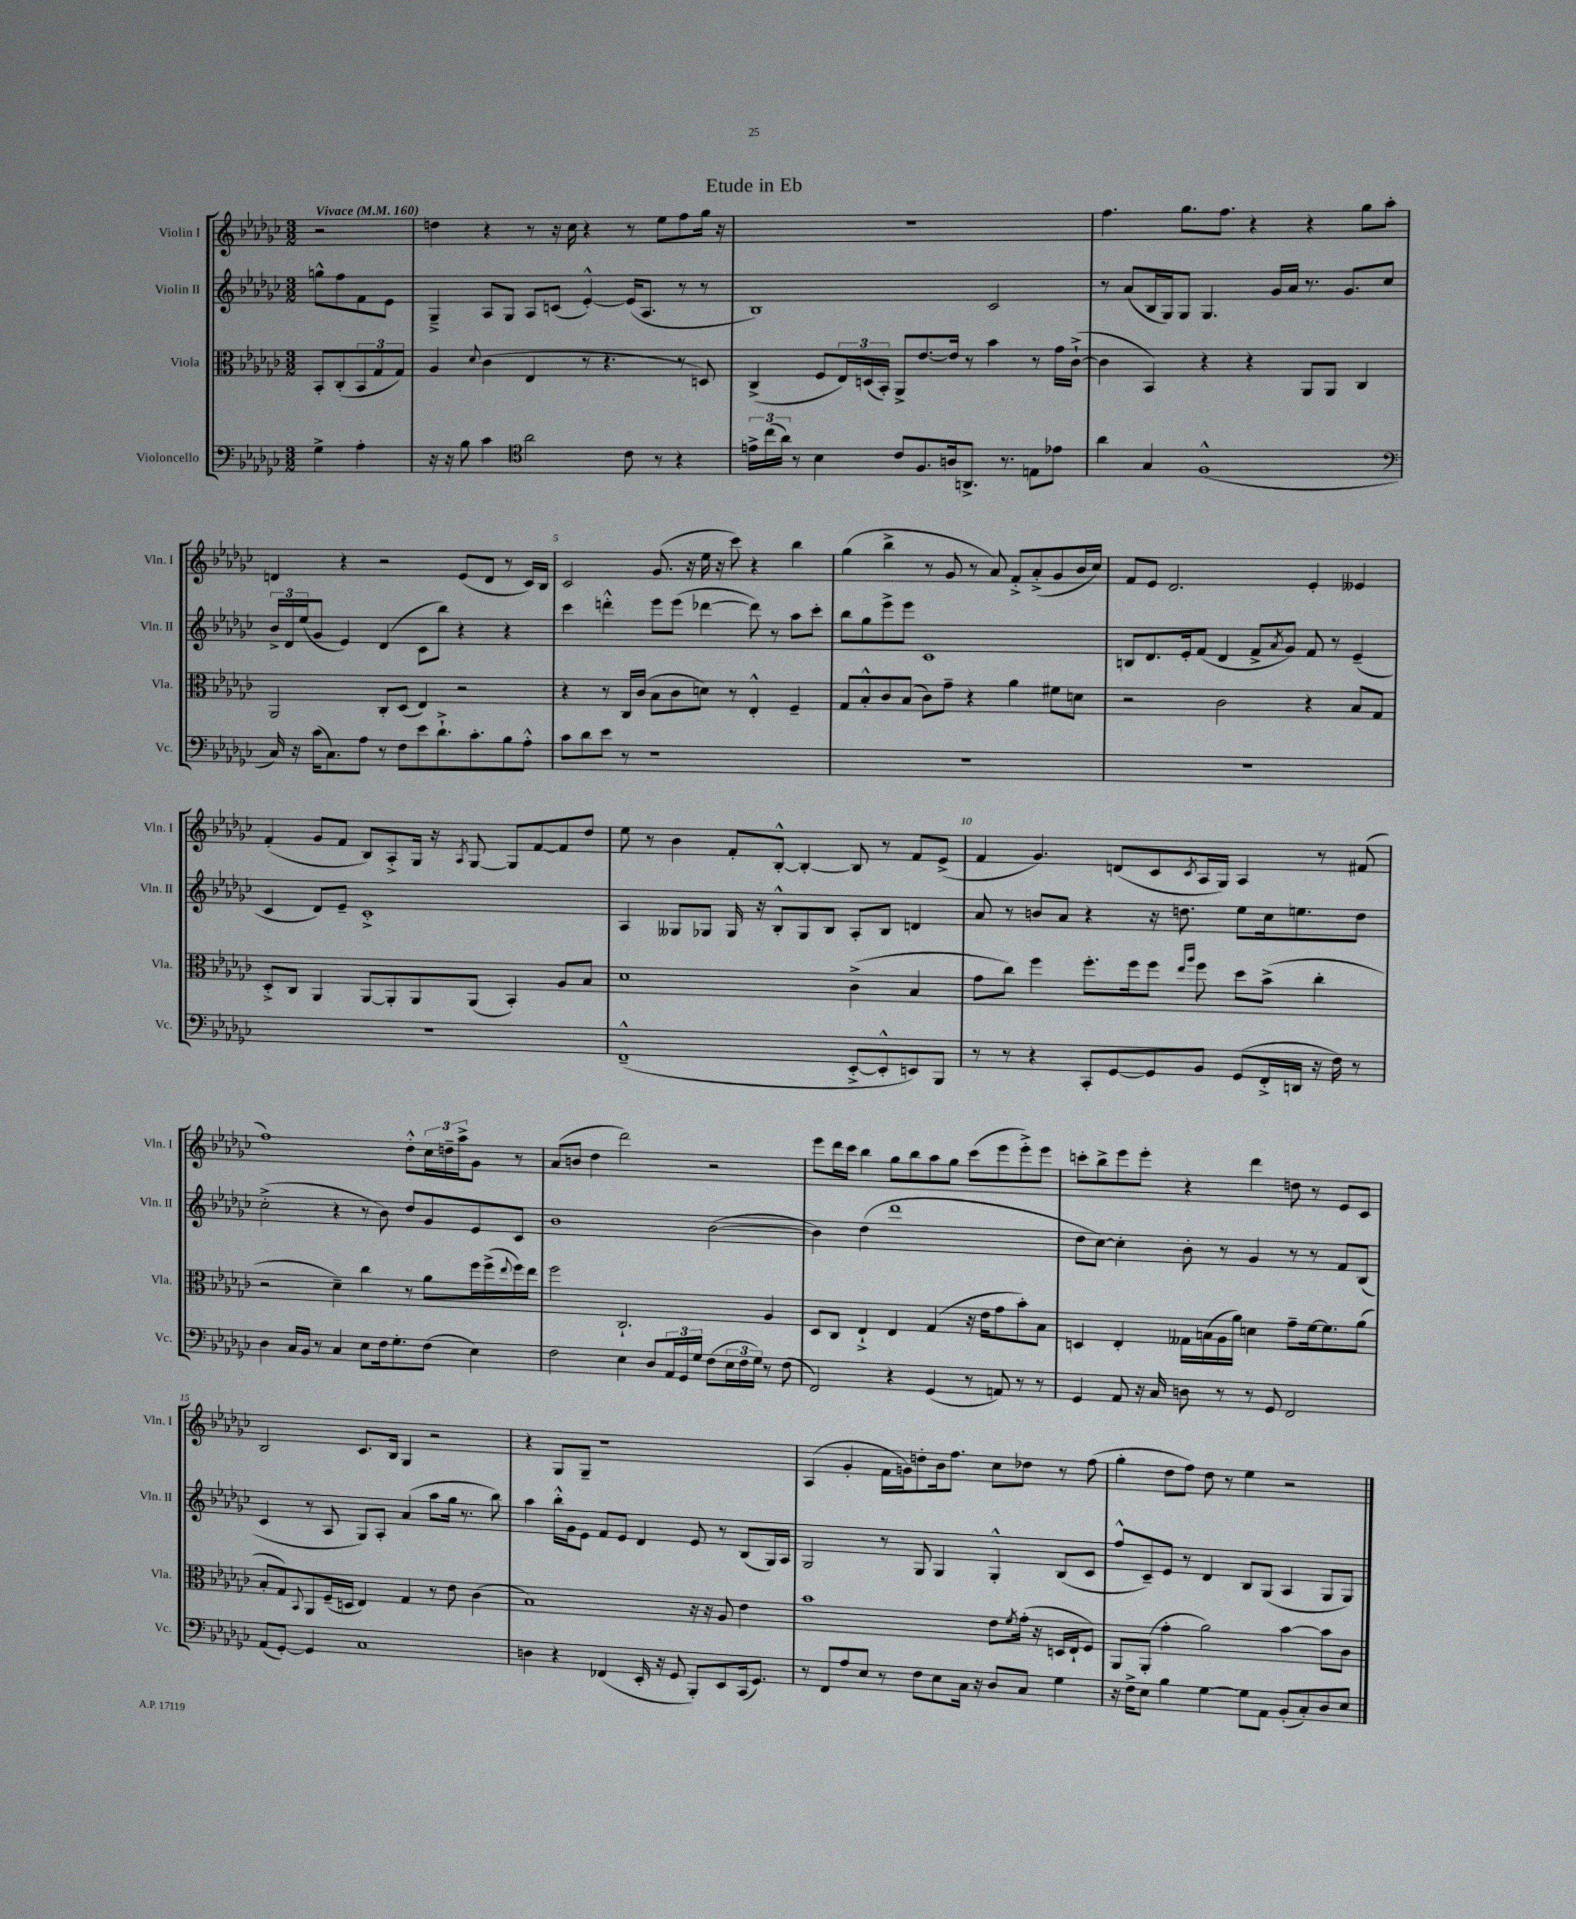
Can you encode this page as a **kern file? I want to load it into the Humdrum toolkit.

**kern	**kern	**kern	**kern
*part4	*part3	*part2	*part1
*staff4	*staff3	*staff2	*staff1
*I"Violoncello	*I"Viola	*I"Violin II	*I"Violin I
*I'Vc.	*I'Vla.	*I'Vln. II	*I'Vln. I
*clefF4	*clefC3	*clefG2	*clefG2
*k[b-e-a-d-g-c-]	*k[b-e-a-d-g-c-]	*k[b-e-a-d-g-c-]	*k[b-e-a-d-g-c-]
*M3/2	*M3/2	*M3/2	*M3/2
*MM160	*MM160	*MM160	*MM160
=	=	=	=
!	!	!	!LO:TX:a:B:t=Vivace
4G-^\	8BB-'/L	8ggn^^\L	2r
.	(8C-'/	8ff\	.
4A-'\	12BB-/	8f\	.
.	12G-/	.	.
.	.	8e-\J	.
.	12G-/J)	.	.
=1	=1	=1	=1
16r	4A-/	4G-~^/	4ddn\
16r	.	.	.
8B-\	.	.	.
.	8qqd-/	.	.
4c-\	(4c-\	8A-/L	4r
.	.	8G-/J	.
*clefC4	*	*	*
2a-\	4E-/	8A-/L	8r
.	.	(8cn/J	16r
.	.	.	16cc-\
.	8r	[4e-'^^/)	4r
.	4.r	.	.
8c-\	.	(16e-/KL]	8r
.	.	8.A-/J	.
8r	.	.	8ee-\L
4r	8r	8r	8ff\
.	8Dn/)	8r	16gg-\Jk
.	.	.	16r
=2	=2	=2	=2
24en^\LL	(4C-^/	1B-)	1.r
(24cc-\	.	.	.
24a-\JJ)	.	.	.
8r	.	.	.
4B-\	8F/L	.	.
.	24E-/L)	.	.
.	(24Dn/	.	.
.	24BB-'/JJ)	.	.
8c-/L	8AA-^/L	.	.
8.F/	[8.e-/	.	.
16An/k	16e-/Jk]	.	.
8.AAn^/J	8r	.	.
.	4b-\	2c-/	.
8.r	.	.	.
8En\L	8r	.	.
8e-X\J	16g-\LL	.	.
.	([16c-`^\JJ	.	.
=3	=3	=3	=3
4a-\	4c-\]	8r	4.ff\
.	.	(8a-/L	.
4G-/	4BB-/)	16B-/L	.
.	.	16G-/J)	.
.	.	8G-/J	8.gg-\L
(1F^^	4r	4.G-/	.
.	.	.	8.ff\J
.	4r	.	4r
.	.	16g-/LL	.
.	.	16a-/JJ	.
.	8AA-/L	8.r	4r
.	8AA-/J	.	.
.	.	8.g-/L	.
.	4C-/	.	8gg-\L
.	.	8cc-/J	8aa-'\J
!!LO:LB:g=z
=4	=4	=4	=4
*clefF4	*	*	*
16C-/)	2AA-/	24b-^/LL	4dn/
.	.	24d-/	.
16r	.	.	.
.	.	(24ee-/J	.
(16c-\KL	.	8g-/J	.
8.C-\)	.	.	.
.	.	4e-/)	4r
8A-\J	.	.	.
8r	8C-'/L	(4d-/	2r
8F\L	(8D-/J	.	.
8e-\	4E-/)	8c-\L	.
8.d-`^\	.	8bb-\J)	.
.	2r	4r	(8e-/L
8.c-'\	.	.	.
.	.	.	8d/J
8B-\	.	4r	8r
8A-'^^\J	.	.	16c-/LL)
.	.	.	16B-/JJ
=5	=5	=5	=5
8c-\L	4r	4ccc-\	2c-/
8d-\	.	.	.
8e-\J	8r	4dddn'^^\	.
8r	16C-/LL	.	.
.	(16c-/JJ	.	.
1r	8B-\L	8eee-\L	(8.g-/
.	8c-\	(8eee-\J	.
.	.	.	16r
.	8dn\J)	[4ddd-X\	16ee-\
.	.	.	16r
.	8r	.	8ccc-\)
.	4E-'^^/	8ddd-\])	4r
.	.	8r	.
.	4F~/	8aa-\L	4bb-\
.	.	8ccc-'\J	.
=6	=6	=6	=6
1.r	8G-/L	8bb-\L	(4gg-\
.	8B-'^^/	8gg-\	.
.	8c-/	8eee-^\	4bb-^\
.	(8B-/J	8eee-\J	.
.	8c-\L)	1c-	8r
.	8g-~\J	.	8g-/
.	4r	.	8r
.	.	.	8a-/)
.	4a-\	.	8f'^/L
.	.	.	(8a-'^/
.	8f#X\L	.	8g-/
.	8dn\J	.	16b-/L
.	.	.	16cc-/JJ)
=7	=7	=7	=7
1.r	2r	8Bn/L	8f/L
.	.	8.d-/	8e-/J
.	.	.	2.d-/
.	.	16e-'/k	.
.	.	(8f/J	.
.	2c-\	4d-/	.
.	.	8f^/L	.
.	.	8qa-/	.
.	.	8g-/J)	.
.	4r	8f/	4e-'/
.	.	8r	.
.	8B-/L	(4e-~/	4e--X/
.	8G-/J	.	.
!!LO:LB:g=z
=8	=8	=8	=8
1.r	8D-'^/L	4c-/	(4f'/
.	8C-/J	.	.
.	4AA-/	8d-/L)	8g-/L
.	.	8e-~/J	8f/J
.	[8AA-/L	1c-'^	8B-/L)
.	8AA-'/]	.	8A-'^/
.	8AA-/	.	16G-/Jk
.	.	.	16r
.	.	.	8qA-/
.	(8AA-/J	.	[8G-/
.	4BB-'/)	.	8G-/L]
.	.	.	[8f/
.	8A-/L	.	8f/]
.	8B-/J	.	8dd-/J
=9	=9	=9	=9
(1FF~^^	1d-	4A-/	8ee-\
.	.	.	8r
.	.	8G--X/L	4b-\
.	.	8G-X/J	.
.	.	16G-/	8f'/L
.	.	16r	.
.	.	8B-'^^/L	[8B-'^^/J
.	.	8G-/	4B-'/_
.	.	8B-/J	.
[8EE-'^/L	(4c-^\	8A-'/L	8B-/]
8EE-'^^/]	.	8B-/J	8r
8EEn/)	4B-/	4dn/	8f/L
8BBB-/J	.	.	(8e-^/J
=10	=10	=10	=10
8r	8g-\L	8a-/	4f/
8r	8cc-\J)	8r	.
4r	4ff\	8bn/L	4.g-/)
.	.	8a-/J	.
8CC-'/L	8.ff'\L	4r	.
[8GG-/	.	.	(8dn/L
.	16ff\k	.	.
8GG-/]	8ff\J	16r	8c-/
.	.	8.ddn\	.
.	16qqee-/LL	.	.
.	16qqaa-/JJ	.	8qc-/
8BB-/J	8ff\	.	16A-/L
.	.	.	16G-/JJ)
(8GG-/L	8dd-\L	8ee-\L	4A-/
16FF'^/L	(8b-^\J	16cc-\k	.
16DDn/JJ	.	8.een\	.
16r	4cc-'\	.	8r
16F\)	.	.	.
8r	.	8dd\J	(8f#X/
!!LO:LB:g=z
=11	=11	=11	=11
4D-\	2r	(2cc-'^\	1ff)
16C-/LL	.	.	.
16BB-/JJ	.	.	.
8r	.	.	.
4C-/	4d-~\)	4r	.
8E-\L	4cc-\	8r	.
16F\k	.	8b-\)	.
8.G-'\	.	.	.
.	8r	8dd-/L	8dd-'^^\L
(8F\J	8a-\L	8g-/	24cc-\L
.	.	.	24ddn~\
.	.	.	24aa-^\J
4E-\)	16ff\L	8e-/	8g-\J
.	(16ff^\	.	.
.	8qqee-/	.	.
.	16ff\)	8c-/J	8r
.	16ee-\JJ	.	.
=12	=12	=12	=12
2F\	2ff\	1b-	(8a-/L
.	.	.	8bn/J
.	.	.	4dd-\
4E-\	2.C-`/	.	2ddd-\)
8D-/L	.	.	.
24AA-/L	.	.	.
24GG-/	.	.	.
24G-/JJ	.	.	.
(8F\L	.	([2b-\	2r
24E-\L	.	.	.
24F\	.	.	.
24G-\JJ)	.	.	.
8r	4A-/	.	.
(8F\	.	.	.
=13	=13	=13	=13
2FF/)	8D-/L	4b-\])	8eee-\L
.	8C-/J	.	16ddd-\L
.	.	.	16ccc-\JJ
.	4E-`^/	(4dd-\	4bb-\
4r	4E-/	1ddd-	8gg-\L
.	.	.	8bb-\
(4GG-/	(4G-/	.	8aa-\
.	.	.	8gg-\J
8r	16r	.	(8ccc-\L
.	16e-\KL	.	.
8AAn/)	8g-\	.	8eee-\
8r	8b-'\)	.	8eee-'^\)
8r	8B-\J	.	8eee-\J
=14	=14	=14	=14
4GG-/	4Dn/	8dd-\L	8cccn'\L
.	.	[8cc-\J)	8bb-^\
8AA-/	4E-'/	4cc-'\]	8eee-\
16r	.	.	8eee-'\J
16C-/	.	.	.
8Dn\	16G--X\LL	8b-'\	4r
.	(16Bn\	.	.
8r	16A-\	8r	.
.	16a-\JJ)	.	.
8r	4dn\	4g-/	4ddd-\
8GG-/	.	.	.
2FF/	8g-~\L	8r	8ddn\
.	[16f\k	8r	8r
.	8.f\]	.	.
.	.	8f/L	8e-/L
.	(8a-\J	(8B-/J	8c-/J
!!LO:LB:g=z
=15	=15	=15	=15
(8AA-/L	8B-'/L	4c-/	2B-/
[8GG-'/J)	8G-/)	.	.
.	8qqBB-/	.	.
4GG-/]	8AA-/	8r	.
.	(16F~/L	8A-/	.
.	16Dn/JJ	.	.
1C-	4E-/)	8G-/L)	8.c-/L
.	.	8A-'/J	.
.	.	.	16B-/Jk
.	4G-/	(4a-/	4G-/
.	8r	8aa-\L	2r
.	8e-\	16gg-\Jk	.
.	.	8.r	.
.	(4c-\	.	.
.	.	8bb-\)	.
=16	=16	=16	=16
4Dn\	1B-)	4aa-\	4r
4r	.	16bb-'^^\LL	8G-/L
.	.	16g-\J	.
.	.	8e-\J	8G-~/J
(4FF-X/	.	8f/L	1r
.	.	8e-/J	.
16EE-'/	.	4d-/	.
16r	.	.	.
8GG-/	.	.	.
8BBB-'/L)	16r	8e-/	.
.	16r	.	.
8EE-/	8A-/	8r	.
(16CC-/k	4e-\	(8B-/L	.
8.GG-/J)	.	.	.
.	.	16G-/L)	.
.	.	16A-/JJ	.
=17	=17	=17	=17
8r	1b-	2G-/	(4A-/
8FF/L	.	.	.
8A-/	.	.	4g-'/
8E-/J	.	.	.
8r	.	8r	16f\LL
.	.	.	16gn\J)
8F\L	.	8G-/	8ddn'\
8E-\	.	4G-/	16b-\k
.	.	.	8.ff\J
16C-\Jk	.	.	.
16r	.	.	.
8D-/L	8e-\L	4G-'^^/	8cc-\L
.	8qf/	.	.
8C-/J	(16g-'\Jk	.	8dd-X\J
.	16r	.	.
4G-\	16Dn/LL	(8B-/L	8r
.	16E-`/J	.	.
.	8F/J)	8c-/J	(8ff\
=18	=18	=18	=18
16r	8AA-/L	8ff^^/L	4gg-'\
16F^\KL	.	.	.
8E-\J	(8AA-'/J	8c-~/)	.
4B-\	4g-'\	8e-/J	8dd-\L
.	.	8r	8ff\J)
[4G-\	2a-\)	4d-/	8dd-\
.	.	.	8r
8G-\L]	.	8B-/L	4ee-\
8AA-\J	.	(8G-/J	.
(8BB-'/L	[4b-\	4A-/	2r
8C-'/)	.	.	.
8D-/	8b-\L]	8G-/L	.
8E-/J	8c-\J	8G-/J)	.
==	==	==	==
*-	*-	*-	*-
